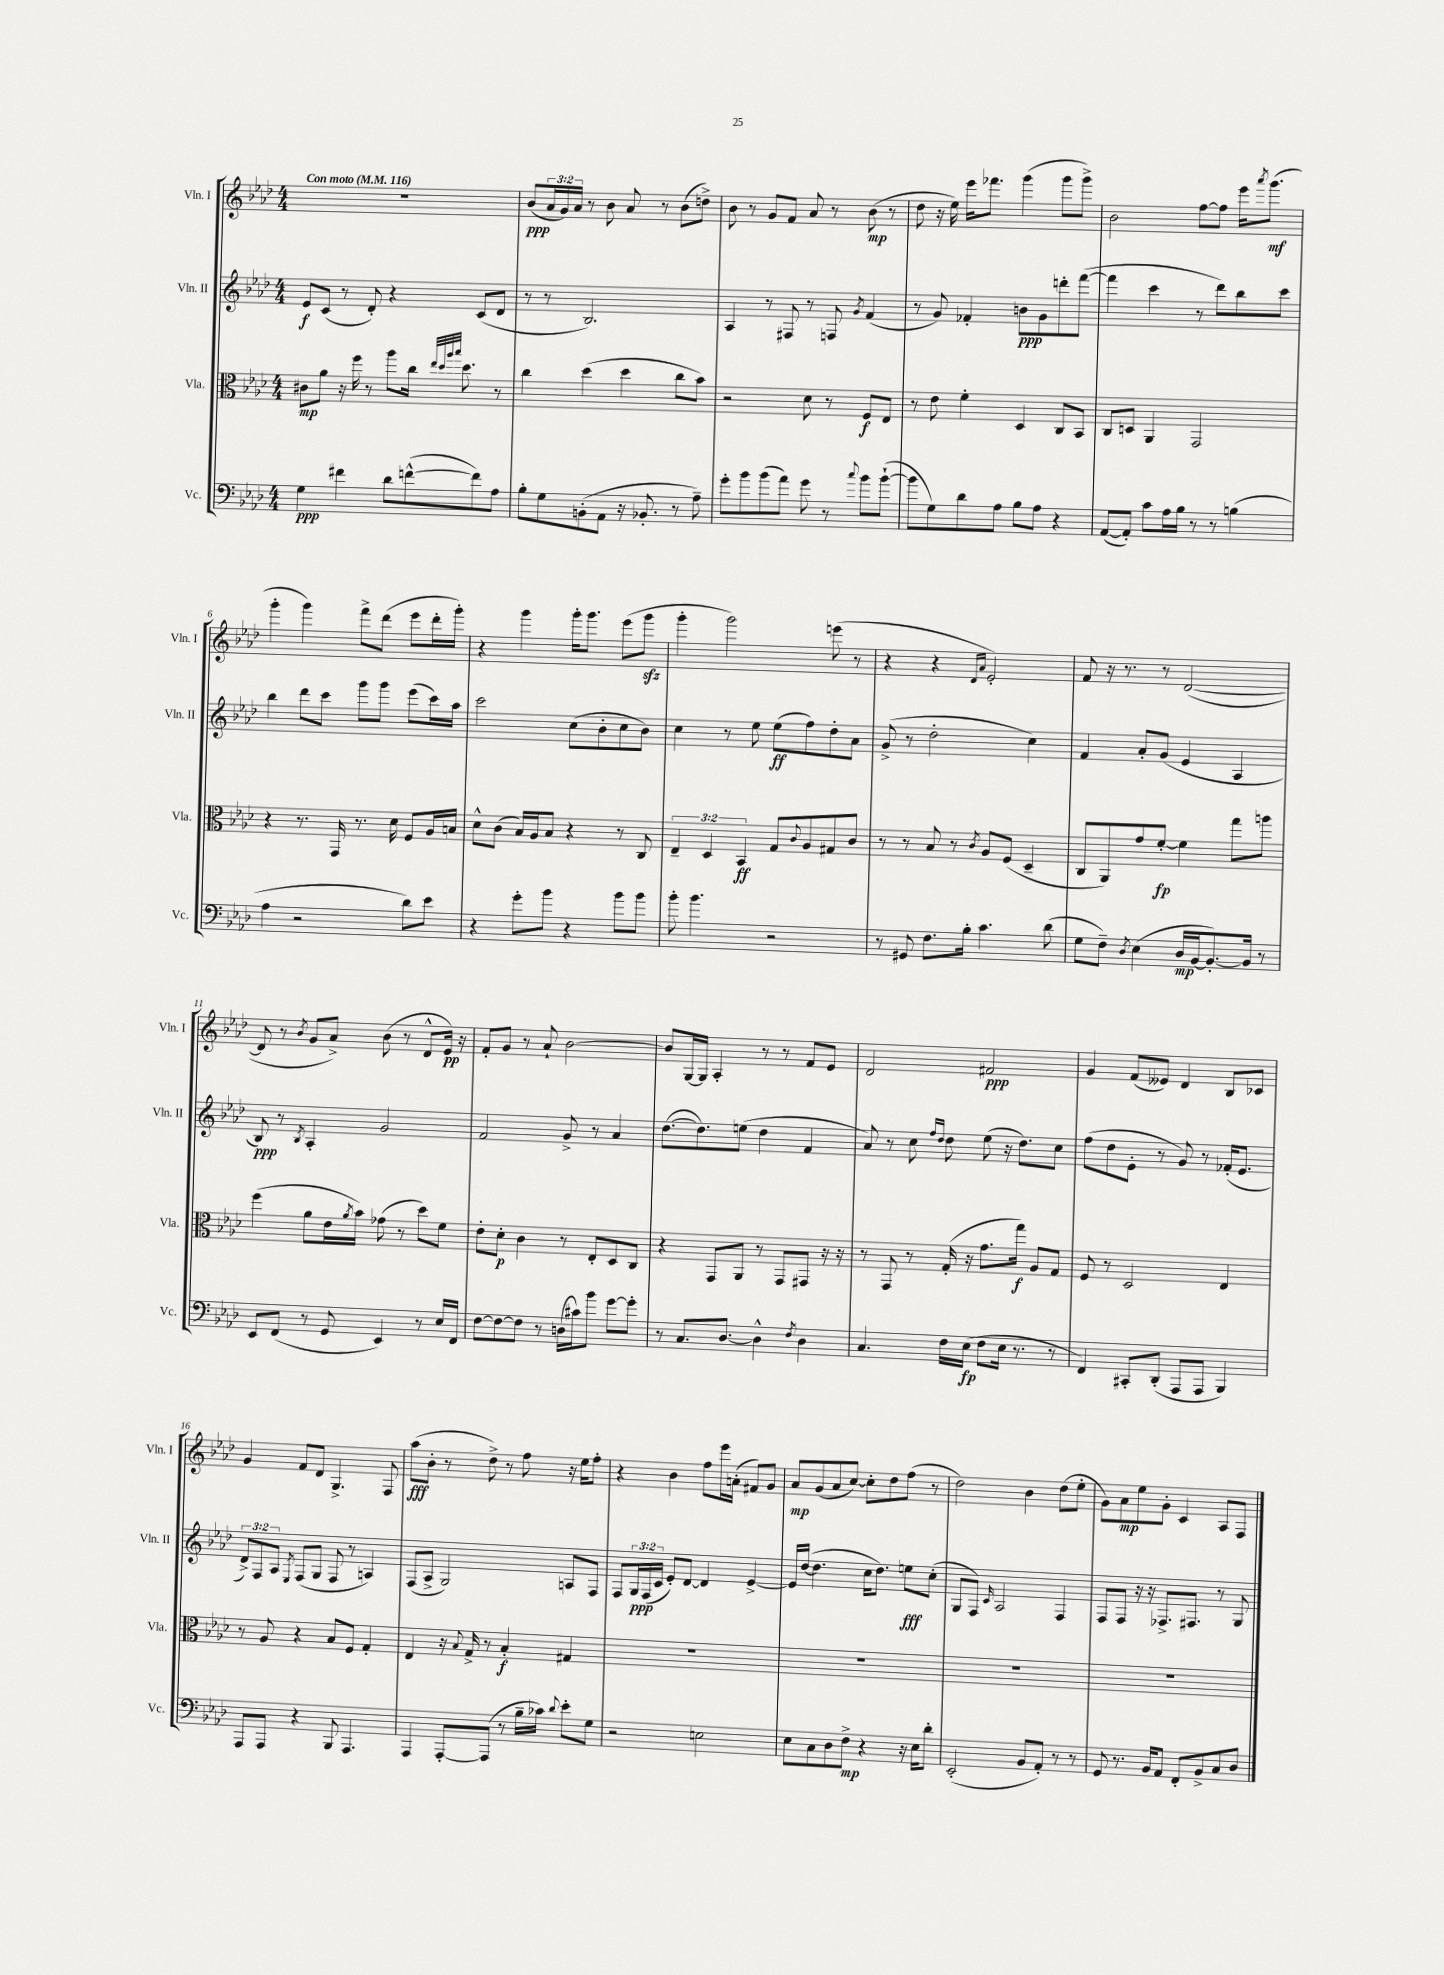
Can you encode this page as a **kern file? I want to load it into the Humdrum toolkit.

**kern	**kern	**kern	**kern
*staff4	*staff3	*staff2	*staff1
*clefF4	*clefC3	*clefG2	*clefG2
*k[b-e-a-d-]	*k[b-e-a-d-]	*k[b-e-a-d-]	*k[b-e-a-d-]
*M4/4	*M4/4	*M4/4	*M4/4
*MM116	*MM116	*MM116	*MM116
4G	8c#	8e-	1r
.	8a-	(8c	.
4f#	16r	8r	.
.	16ff	.	.
.	8r	8d-')	.
8d-	8aa-	4r	.
([8f^^	16cc	.	.
.	32qqee-	.	.
.	32qqdd-	.	.
.	32qqaa-	.	.
.	32qqbb-	.	.
.	8.dd-	.	.
8f])	.	(8c	.
8A-	8r	8d-	.
=	=	=	=
8B-'	4cc	8r	(8b-
8G	.	8r	24a-
.	.	.	24g)
.	.	.	24a-
(8BB'	(4dd-	2.B-)	8r
8AA-	.	.	8b-
16r	4dd-	.	8a-
8.BB-'	.	.	.
.	.	.	8r
8r	8cc	.	(8b-
8A-~)	8b-)	.	8dd^)
=	=	=	=
8g'	2r	4A-	8b-
8b-	.	.	8r
(8b-	.	8r	8g
8a-)	.	8F#	8f
8g	8d-	8r	8a-
8r	8r	8F	8r
8qqcc	.	8qg	.
8b-	8F	(4f	(8b-
([8b-`	8E-	.	8r
=	=	=	=
8b-]	8r	8r	8dd-
8G)	8e-	8g)	16r
.	.	.	16ee-)
8d-	4f'	4f-'	16eee-
.	.	.	8.fff-
8A-	.	.	.
8B-	4D-	8b	(4ggg
8A-	.	8g	.
4r	8C	8ddd'	8ggg
.	8BB-	([8fff	8ggg^)
=	=	=	=
([8AA-	8C	4fff]	2b-
8AA-'])	8D	.	.
8c	4AA-	4ccc	.
16A-	.	.	.
16B-	.	.	.
8r	2GG	8r	[8ff
8r	.	8ddd-)	8ff]
(4B	.	8bb-	16eee-
.	.	.	8qaaa-
.	.	.	(8.ggg
.	.	8ccc	.
=	=	=	=
4A-	4r	4bb-	4ggg'
2r	8.r	8ddd-	4ggg)
.	.	8ccc	.
.	16GG	.	.
.	8.r	8ggg	8fff^
.	.	8ggg	(8ddd-
.	16d-	.	.
8d-)	8F	(8eee-	8eee-
8e-	16A-	16ccc)	16ddd-'
.	16B	16aa-	16ggg')
=	=	=	=
4r	8d-^^	2ccc	4r
.	(8c	.	.
8g'	16B-)	.	4ggg
.	16A-	.	.
8b-	8B-	.	.
4r	4r	(8cc	16ggg'
.	.	.	8.ggg
.	.	8b-'	.
8b-	8r	8cc	(8eee-
8b-	8C	8b-)	8ggg
=	=	=	=
8b-'	6E-~	4cc	4ggg'
4.b-	.	.	.
.	6D-	.	.
.	.	8r	2ggg)
.	6BB-	.	.
.	.	8ee-	.
2r	8G	(8ee-	.
.	8qqc	.	.
.	8A-	8ff)	.
.	8G#	8dd-'	(8eee
.	8c	8a-	8r
=	=	=	=
8r	8r	(8g^	4r
8GG#	8r	8r	.
8.F	8B-	2dd-'	4r
.	8r	.	.
16B-'	.	.	.
.	.	.	16qqd-
.	8qc	.	16qqa-
4.c	8A-	.	2e-')
.	(8F	.	.
.	4D-~	4cc)	.
(8d-	.	.	.
=	=	=	=
8G	8C	4f	8f
8F~)	8AA-)	.	16r
.	.	.	8.r
8qD-	.	.	.
(4E-	8g	8a-'	.
.	[8f'	(8g	8r
16D-	4f]	4e-	([2d-
[16BB-	.	.	.
8.BB-'_)	.	.	.
.	8gg	4A-	.
16BB-]	.	.	.
8r	8aa	.	.
=	=	=	=
8EE-	(4ff	8B-)	8d-]
(8FF	.	8r	8r
.	.	8qB-	8qb-
8r	8a-	4A-'	8g
8GG	16e-	.	8a-^)
.	8qa-	.	.
.	16b-)	.	.
4EE-)	(8g-	2g	(8b-
.	8r	.	8r
8r	8dd-)	.	8d-^^
16E-	8f	.	16e-)
16FF	.	.	16r
=	=	=	=
[8F	8e-'	2f	8f'
8F_	8d-'	.	8g
8F]	4c	.	8r
8r	.	.	8a-`
(16D	8r	8g^	[2b-
16c#)	.	.	.
8b-	8E-'	8r	.
[8g	8D-	4a-	.
8g']	8C	.	.
=	=	=	=
8r	4r	([8.dd-	8b-]
8.C	.	.	[16G
.	.	8.dd-])	16G]
.	8GG	.	4A-'
[8.D-	.	.	.
.	8AA-	(8ee	.
4D-^^]	8r	4dd-	8r
.	8GG	.	8r
8qF	.	.	.
4D-	8GG#	4f	8f
.	16r	.	8e-
.	16r	.	.
=	=	=	=
4.C	8r	8a-)	2d-
.	8GG	8r	.
.	8r	8cc	.
.	.	16qqff	.
.	.	16qqdd-	.
16F	(16G'	8dd-	.
(16E-	16r	.	.
8F	8.g	(8ee-	2f#
16E-	.	16r	.
8.r	16gg)	8.dd-)	.
.	8A-	.	.
8r	8G	8cc	.
=	=	=	=
4FF)	8F	(8ff	4g
.	8r	8dd-	.
8CC#'	2D-	8e-'	(8f
(8DD-'	.	8r	8e--)
8AAA-	.	8g)	4d-
8AAA-	.	8r	.
4BBB-)	4E-	(16f-'	8B-
.	.	8.e-	.
.	.	.	8c-
=	=	=	=
8AAA-	8r	12d-^)	4g
.	.	12F	.
8AAA-	8A-	.	.
.	.	12A-	.
.	.	8qE-	.
4r	4r	(8F	8f
.	.	8G	8d-
8BBB-	8B-	8F	4.G^
4.AAA-	8F	8r	.
.	4G'	4A)	.
.	.	.	8F
=	=	=	=
4AAA-	4E-	(8F	(8aa-
.	.	8A-^	8b-'
[8AAA-'	16r	2G)	8r
.	8qqB-	.	.
.	16G^	.	.
(8AAA-]	8r	.	8dd-^)
8r	4B-'	.	8r
16B-~	.	.	8ff
16c-)	.	.	.
8qqd-	.	.	.
8e-'	4G#	8A	16r
.	.	.	16ee-
8G	.	8F	8ff'
=	=	=	=
2r	1r	8F	4r
.	.	24G	.
.	.	(24F	.
.	.	24c	.
.	.	8e-')	4b-
.	.	[8d-	.
2E	.	4d-]	8ff
.	.	.	16eee-
.	.	.	(16a'
.	.	[4e-^	8f#)
.	.	.	8g
=	=	=	=
8E-	1r	16e-]	8a-
.	.	([16dd-	.
8C	.	4.dd-]	(8g
8D-	.	.	8a-
8F^	.	.	[8cc)
4r	.	16cc	8cc']
.	.	8.dd-)	.
.	.	.	8dd-
16r	.	8ee	(8ff
16E-	.	.	.
8d-'	.	(8cc'	8r
=	=	=	=
(2EE-'	1r	8G	2dd-)
.	.	8F)	.
.	.	16qqc	.
.	.	2A-	.
8BB-	.	.	4b-
8AA-')	.	.	.
8r	.	4F	(8dd-
8r	.	.	8ee-'
=	=	=	=
8GG	1r	8F	8g)
8.r	.	8F	8a-
.	.	16r	8ee-
16BB-	.	16r	.
8AA-	.	8.F-^	8g'
8FF'	.	.	4c
.	.	8.F#	.
8BB-^	.	.	.
8C	.	8r	8A-
8D-	.	8G	8F
==	==	==	==
*-	*-	*-	*-
